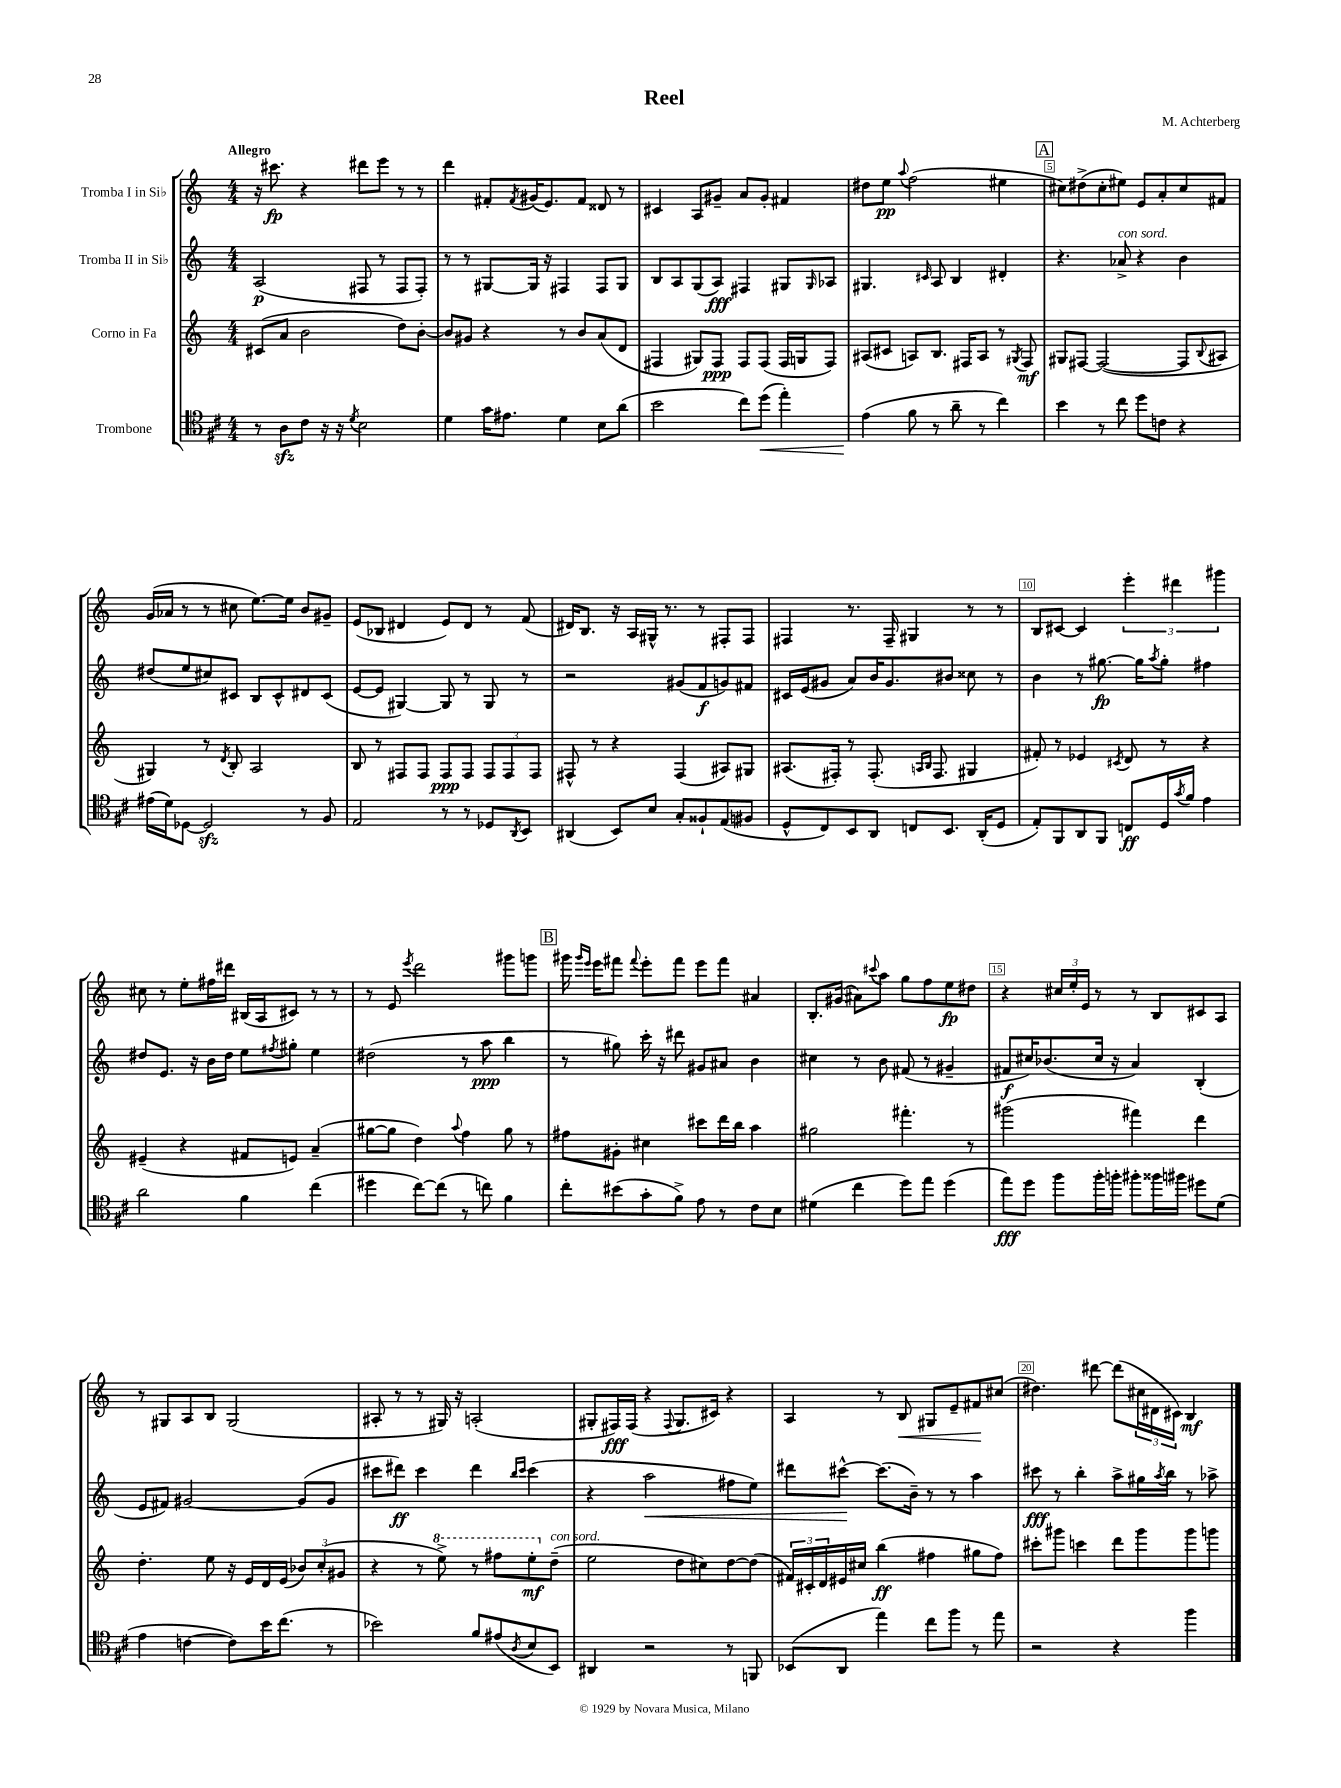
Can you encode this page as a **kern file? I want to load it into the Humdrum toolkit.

**kern	**kern	**kern	**kern
*staff4	*staff3	*staff2	*staff1
*clefC4	*clefG2	*clefG2	*clefG2
*k[f#c#]	*k[]	*k[]	*k[]
*M4/4	*M4/4	*M4/4	*M4/4
8r	(8c#/L	(2A/	16r
.	.	.	8.ccc#\
8A\L	8a/J	.	.
8c#\J	2b\	.	4r
16r	.	.	.
16r	.	.	.
8qd/	.	.	.
2B\	.	8F#/	8ddd#\L
.	.	8r	8eee\J
.	8dd\L)	8F#/L	8r
.	[8b'\J	8F#'/J)	8r
=	=	=	=
4d\	8b/]L	8r	4ddd\
.	8g#/J	8r	.
16g\LK	4r	[8G#/L	8f#'/L
8.e#\J	.	.	.
.	.	.	8qf#/
.	.	16G#/]Jk	(16g#/K
.	.	16r	8.e/)
4d\	8r	4F#/	.
.	8b/L	.	8f#/J
8B\L	(8a/	8F#/L	8d##/
(8a\J	8d/J	8G#/J	8r
=	=	=	=
2b\	4F#/	8B/L	4c#/
.	.	8A/	.
.	8G#/L)	(8G/	8A/L
.	8F#/J	8A/J)	8g#~/J
8cc#\L)	8F#/L	4F#/	8a/L
(8dd\J	(8F#/J	.	8g#'/J
4ee'\)	16F#/LL	8G#/L	4f#/
.	16G/J	.	.
.	.	16qqG#/	.
.	8F#/J)	8A-/J	.
=	=	=	=
(4e\	(8A#/L	4.G#/	8dd#\L
.	8c#/J	.	8ee\J
.	.	.	8qqaa/
8f#\	8A/L)	.	(2ff\
.	.	16qqc#/	.
8r	8.B/J	8A/	.
8a~\	.	4B/	.
.	16F#/LK	.	.
8r	8A/J	.	.
4cc#\)	8r	4d#'/	4ee#\
.	8qG#/	.	.
.	8F#/	.	.
=	=	=	=
4b\	8G#/L	4.r	8cc#\L)
.	[8F#/J	.	(8dd#^\
8r	(2F#/_	.	8cc#'\
8cc#\	.	8a-^/	8ee#\J)
8dd\L	.	4r	8e/L
8c\J	.	.	8a'/
4r	8F#/]L	4b\	8cc#/
.	8qqB/	.	.
.	8A#/J	.	8f#/J
=	=	=	=
(16e#\LL	4G#/)	(8dd#/L	(16g/LL
16d\J)	.	.	16a-/JJ
[8D-\J	.	8ee/	8r
2D-/]	8r	8cc#/)	8r
.	8qd/	.	.
.	8B'/	8c#/J	8cc#\
.	2A/	8B/L	[8.ee\L)
.	.	8c#^^/	.
.	.	.	16ee\]Jk
8r	.	8d#/	8b/L
8F#/	.	(8c#/J	8g#~/J
=	=	=	=
2E/	8B/	[8e/L	(8e/L
.	8r	8e/]J	8B-/J
.	8F#/L	[4G#/)	4d#/
.	8F#/J	.	.
8r	8F#/L	8G#/]	8e/L)
8r	8F#/J	8r	8d#/J
8D-/L	12F#/L	8G#/	8r
.	12F#/	.	.
8qAA/	.	.	.
8BB/J	.	8r	(8f/
.	12F#/J	.	.
=	=	=	=
(4AA#/	8F#^^/	2r	16d#/LK)
.	.	.	8.B/J
.	8r	.	.
8BB/L)	4r	.	16r
.	.	.	16A/LL
8B/J	.	.	16G#^^/JJ
.	.	.	8.r
8G'/L	(4F#/	(8g#/L	.
8F##`/	.	8f/	8r
(8E/	8A#/L)	8g/)	8F#'/L
8F#/J	8G#/J	8f#/J	8F#/J
=	=	=	=
8D^^/L	(8.A#/L	16c#/LL	4F#/
.	.	(16e/J	.
8C#/)	.	8g#/J	.
.	16F#'/Jk)	.	.
8BB/	8r	8a/L)	8.r
8AA/J	(8.F#'/	16b/K	.
.	.	8.g#/	16F#~/
8C/L	.	.	4G#/
.	16qqA/LL	.	.
.	16qqB/JJ	.	.
.	8.F#/	.	.
8.BB/J	.	8b#/J	.
.	4G#/	8cc##\	8r
(16AA'/LK	.	.	.
8D/J	.	8r	8r
=	=	=	=
8E'/L)	8f#'/)	4b\	8B/L
8FF#/	8r	.	[8c#/J
8AA/	4e-/	8r	4c#/]
8FF#/J	.	[8.gg#\	.
.	8qc#/	.	.
8C/L	8d/	.	6eee'\
.	.	16gg#\]LK	.
.	.	8qaa/	.
16D/L	8r	8gg#'\J	.
.	.	.	6ddd#\
8qg/	.	.	.
16f#/JJ	.	.	.
4e\	4r	4ff#\	.
.	.	.	6ggg#\
=	=	=	=
2a\	(4e#~/	8dd#/L	8cc#\
.	.	8.e/J	8r
.	4r	.	8ee'\L
.	.	16r	.
.	.	16b\LL	16ff#\L
.	.	16dd#\JJ	16ddd#\JJ
4f#\	8f#/L	8ee\L	(16B#/LL
.	.	.	16A/J
.	.	8qff#/	.
.	8e/J)	8gg#'\J	8c#/J)
(4cc#\	(4a~/	4ee\	8r
.	.	.	8r
=	=	=	=
4dd#\	[8gg#\L	(2dd#\	8r
.	8gg#\]J	.	8e/
.	.	.	8qeee/
[8cc#\L)	4dd\)	.	2ddd\
(8cc#\]J	.	.	.
.	8qqaa/	.	.
8r	4ff\	8r	.
8cc\)	.	8aa\	.
4f#\	8gg#\	4bb\	8ggg#\L
.	8r	.	8ggg\J
=	=	=	=
8cc#'\L	8ff#\L	8r	16ggg#\
.	.	.	16qqggg#/LL
.	.	.	16qqeee/JJ
.	.	.	16eee\LK
(8b#\	8g#'\J	8gg#\)	8fff#\J
.	.	.	8qqfff#/
8g'\	4cc#\	16ccc'\	8eee'\L
.	.	16r	.
8f#^\J)	.	8ddd#\	8fff#\J
8e\	8ccc#\L	8g#/L	8eee\L
8r	16ddd\L	8a#/J	8fff#\J
.	16bb\JJ	.	.
8c#\L	4aa\	4b\	4a#/
8B\J	.	.	.
=	=	=	=
(4d#\	2gg#\	4cc#\	8.B'/L
.	.	.	(16g#/Jk
4cc#\	.	8r	8a#\L)
.	.	.	8qqccc#/
.	.	8b\	8aa\J
8dd\L)	4.fff#'\	(8f#/	8gg\L
8ee\J	.	8r	8ff\
(4dd\	.	4g#~/	8ee\
.	8r	.	8dd#\J
=	=	=	=
8ee\L)	(2ggg#\	8f#/L	4r
8dd\J	.	16cc#/K)	.
.	.	(8.b-/	.
8ff#\L	.	.	24cc#/LL
.	.	.	24ee'/
.	.	.	24e/JJ
16ff#'\L	.	16cc#/Jk	8r
16ff'\JJ	.	16r	.
8ff#'\L	4fff#\)	4a/)	8r
16ff##\L	.	.	8B/L
16ff#\JJ	.	.	.
8dd#\L	4ddd\	(4B'/	8c#/
(8d\J	.	.	8A/J
=	=	=	=
4e\	4.dd'\	8e/L	8r
.	.	8f#/J)	8G#/L
[4c\	.	[2g#/	8A/
.	8ee\	.	8B/J
8c\]L)	16r	.	(2G#/
.	16e/LL	.	.
16b\K	16d/	.	.
(8.cc#\J	(16e/JJ	.	.
.	12b-/L)	(8g#/]L	.
.	(12cc'/	.	.
8r	.	8g#/J	.
.	12g#/J	.	.
=	=	=	=
2b-\)	4r	8ccc#\L	8A#'/
.	.	8ddd#\J)	8r
.	8r	4ccc#\	8r
.	8eee^\)	.	16G#/)
.	.	.	16r
8f#/L	8r	4ddd#\	(2A'/
(8e#/	8fff#\L	.	.
.	.	16qqbb/LL	.
8qA/	.	16qqccc#/JJ	.
8B/	8eee'\	(4ccc#\	.
8BB/J)	(8dd~\J	.	.
=	=	=	=
4AA#/	2ee\	4r	8G#'/L
.	.	.	16F#/L)
.	.	.	(16F#/JJ
2r	.	2aa\	4r
.	.	.	8qqF#/
.	8dd\L	.	8.G#/L
.	8cc#\)	.	.
.	.	.	16c#/Jk)
8r	[8dd\	8ff#\L	4r
8FF/	(8dd\]J	8ee\J)	.
=	=	=	=
(8BB-/L	24f#/LL)	8ddd#\L	4A/
.	24c#'/	.	.
.	24d/	.	.
8AA/J	16e#/	[8ccc#^^\J	.
.	16cc#/JJ	.	.
4ee\)	(4bb\	(8.ccc#\]L	8r
.	.	.	8B/
.	.	16b~\Jk)	.
8cc#\L	4ff#\	8r	8G#/L
8ff#\J	.	8r	8e~/
8r	8gg#\L	4aa\	8f#/
8ee\	8ff#\J)	.	(8cc#/J
=	=	=	=
2r	8ccc#'\L	8ccc#\	4.dd#\)
.	8ggg#\J	8r	.
.	4ccc\	4bb'\	.
.	.	.	[8ddd#\
4r	8ddd\L	8aa^\L	(8ddd#\]L
.	8ggg#\	16gg#\L	24cc#\L
.	.	.	24d#\
.	.	8qaa/	.
.	.	16bb\JJ	.
.	.	.	24c#\JJ)
4ff#\	8ggg#\	8r	4B/
.	8ggg\J	8aa-^\	.
==	==	==	==
*-	*-	*-	*-
